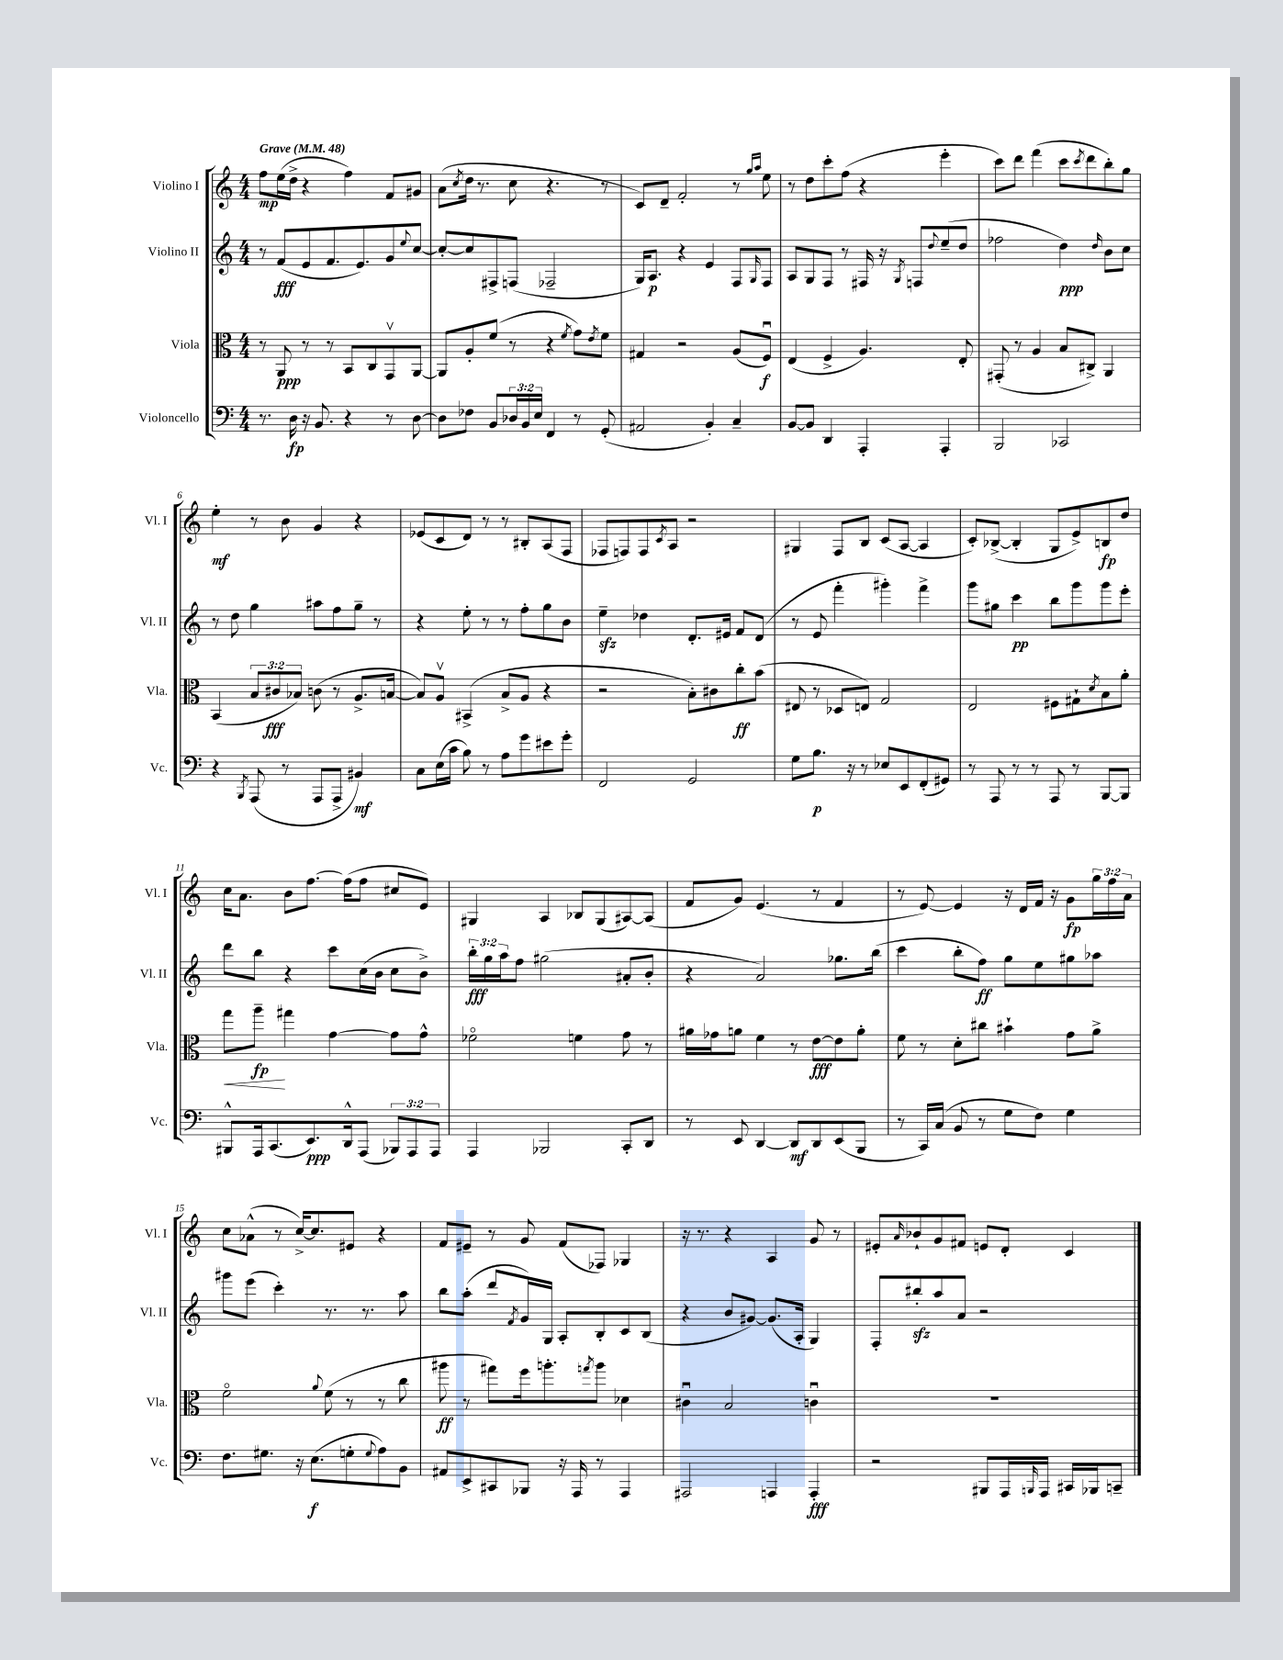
<<
\new StaffGroup <<
\new Staff = "s0" \with { instrumentName = "Violino I" shortInstrumentName = "Vl. I" } {
    \clef treble \key c \major \numericTimeSignature \time 4/4 \override Staff.TupletNumber.text = #tuplet-number::calc-fraction-text \tempo "Grave" 4 = 48
    f''8\mp e''16( d''16-> r4 f''4) f'8 gis'8 |
    a'8( \acciaccatura { c''8 } d''16 r8. c''8 r4. r8 |
    c'8) d'8-- f'2-. r8 \grace { g''16 a''16 } e''8 |
    r8 d''8 c'''8-. f''8( r4 e'''4-. |
    c'''8) d'''8 f'''4( c'''8 \acciaccatura { c'''8 } d'''8 b''8-.) g''8 |
    e''4-.\mf r8 b'8 g'4 r4 |
    ees'8( c'8 d'8) r8 r8 bis8-. a8( f8 |
    fes8 f8) f8 \acciaccatura { c'8 } a8 r2 |
    gis4 f8 b8 c'8( a8~ a4 |
    c'8-.) bes8~->( bes4-. g8 e'8->) b8\fp d''8 |
    c''16 a'8. b'8 f''8.~ f''16( f''8 cis''8 e'8) |
    gis4 a4 bes8 gis8( ais8~) ais8( |
    f'8 g'8) e'4.( r8 f'4 |
    r8 e'8~) e'4 r16 d'16 f'16 r16 g'8\fp \tuplet 3/2 { g''16 f''16 a'16 } |
    c''8 aes'8-^( r8 c''16~->) c''8. eis'8 r4 |
    f'8 eis'8-- r8 g'8 f'8( fes8) ges4 |
    r16 r8. r4 a4 g'8 r8 |
    eis'8-. \grace { a'16 } bes'8-! g'8 fis'8 e'8 d'8-. c'4 \bar "|." |
}
\new Staff = "s1" \with { instrumentName = "Violino II" shortInstrumentName = "Vl. II" } {
    \clef treble \key c \major \numericTimeSignature \time 4/4 \override Staff.TupletNumber.text = #tuplet-number::calc-fraction-text
    r8 f'8\fff( e'8 f'8. e'8.) g'8 \appoggiatura { e''8 } c''8~ |
    c''8~-. c''8 fis8-> f8( fes2-- |
    g16) a8.\p r4 e'4 f8 \grace { g16 } f8 |
    a8 g8 f8 r8 fis16 r16 \acciaccatura { g8 } f8 \appoggiatura { d''8 } e''8--( d''8 |
    fes''2 d''4\ppp) \grace { d''16 } b'8 c''8 |
    r8 d''8 g''4 ais''8 f''8 g''8-- r8 |
    r4 e''8-. r8 r8 f''8-. g''8 b'8 |
    e''4--\sfz des''4 d'8.-. eis'16 f'8 d'8( |
    r8 e'8 f'''4-. gis'''4-.) f'''4-> |
    g'''8 gis''8 c'''4\pp b''8 g'''8 g'''8 e'''8-. |
    d'''8 b''8 r4 c'''8 c''16( b'16 c''8 b'8->) |
    \tuplet 3/2 { b''16-.\fff g''16 a''16 } f''8 gis''2( ais'8-. b'8-. |
    r4 a'2) ges''8. b''16( |
    c'''4 b''8-. f''8\ff) g''8 e''8 gis''8 aes''8 |
    gis'''8 e'''8( c'''4-.) r8. r8. a''8 |
    b''8 a''8-.( d'''8 \acciaccatura { f'8 } g'16) g16 a8-. b8-. c'8 b8( |
    r4 b'8 gis'8~) gis'8.( a16-. g4) |
    f8-. bis''8-.\sfz a''8 a'8 r2 \bar "|." |
}
\new Staff = "s2" \with { instrumentName = "Viola" shortInstrumentName = "Vla." } {
    \clef alto \key c \major \numericTimeSignature \time 4/4 \override Staff.TupletNumber.text = #tuplet-number::calc-fraction-text
    r8 a,8\ppp r8 r8 b,8 c8 g,8\upbow a,8~ |
    a,8 a8-. f'8( r8 r4 \acciaccatura { f'8 } g'8) \acciaccatura { e'8 } f'8 |
    gis4 r2 a8( f8\downbow\f) |
    e4( f4-> a4.) e8-. |
    gis,8-.( r8 a4 b8 cis8->) a,4 |
    b,4( \tuplet 3/2 { b8 cis'8\fff bes8) } c'8( r8 a8.-> b16~ |
    b8) a8\upbow bis,4->( b8-> a8 r4 |
    r2 b8-.) cis'8 c''8-.\ff b'8( |
    eis8 r8 des8 e8) g2 |
    e2 fis8 gis8-! \acciaccatura { d'8 } b8 a'8-. |
    g''8\< a''8--\fp\! gis''4 g'4~ g'8 g'8-^ |
    fes'2\flageolet f'4 g'8 r8 |
    ais'16 ges'16 a'8 f'4 r8 e'8~\fff e'8 a'8-. |
    f'8 r8 d'8-. cis''8 bis'4-! g'8 a'8-> |
    f'2\flageolet \appoggiatura { a'8 } f'8( r8 r8 c''8 |
    ais''8\ff r8 gis''8) f''16 a''8.-. \acciaccatura { g''8 } a''8 des'4 |
    cis'4\downbow b2 c'4\downbow |
    R1 \bar "|." |
}
\new Staff = "s3" \with { instrumentName = "Violoncello" shortInstrumentName = "Vc." } {
    \clef bass \key c \major \numericTimeSignature \time 4/4 \override Staff.TupletNumber.text = #tuplet-number::calc-fraction-text
    r8. d16\fp r16 b,8. r4 r8 d8~ |
    d8 fes8 b,8 \tuplet 3/2 { des16 b,16 e16 } f,4 r8 g,8-.( |
    ais,2 b,4-.) c4-- |
    b,8~ b,8 d,4 a,,4-. a,,4-. |
    b,,2 ces,2 |
    r4 \acciaccatura { b,,8 } a,,8( r8 a,,8 a,,8-> bis,4\mf) |
    c8 e16( c'16 b8) r8 a8 g'8 eis'8 g'8-. |
    f,2 g,2 |
    g8 b8.\p r16 r8 ees8 e,8 f,8-.( gis,8) |
    r8 a,,8 r8 r8 a,,8 r8 b,,8~ b,,8 |
    bis,,8-^ a,,16 c,8.( e,8.\ppp) d,16-^ a,,8( \tuplet 3/2 { bes,,8) a,,8 a,,8 } |
    a,,4 bes,,2 c,8-. d,8 |
    r8 e,8 d,4~ d,8\mf d,8 e,8( b,,8 |
    r8 c,16) c16( b,8 r8 g8 f8) g4 |
    f8. gis8. r16 e8.\f( g8-. \appoggiatura { g8 } a8) b,8 |
    ais,8 e,8-> cis,8 bes,,8 r16 a,,16 r8 a,,4 |
    ais,,2 a,,4 a,,4-.\fff |
    r2 bis,,8 a,,16 \grace { b,,16 } a,,16 cis,16 bes,,16 c,8-- \bar "|." |
}
>>
>>
